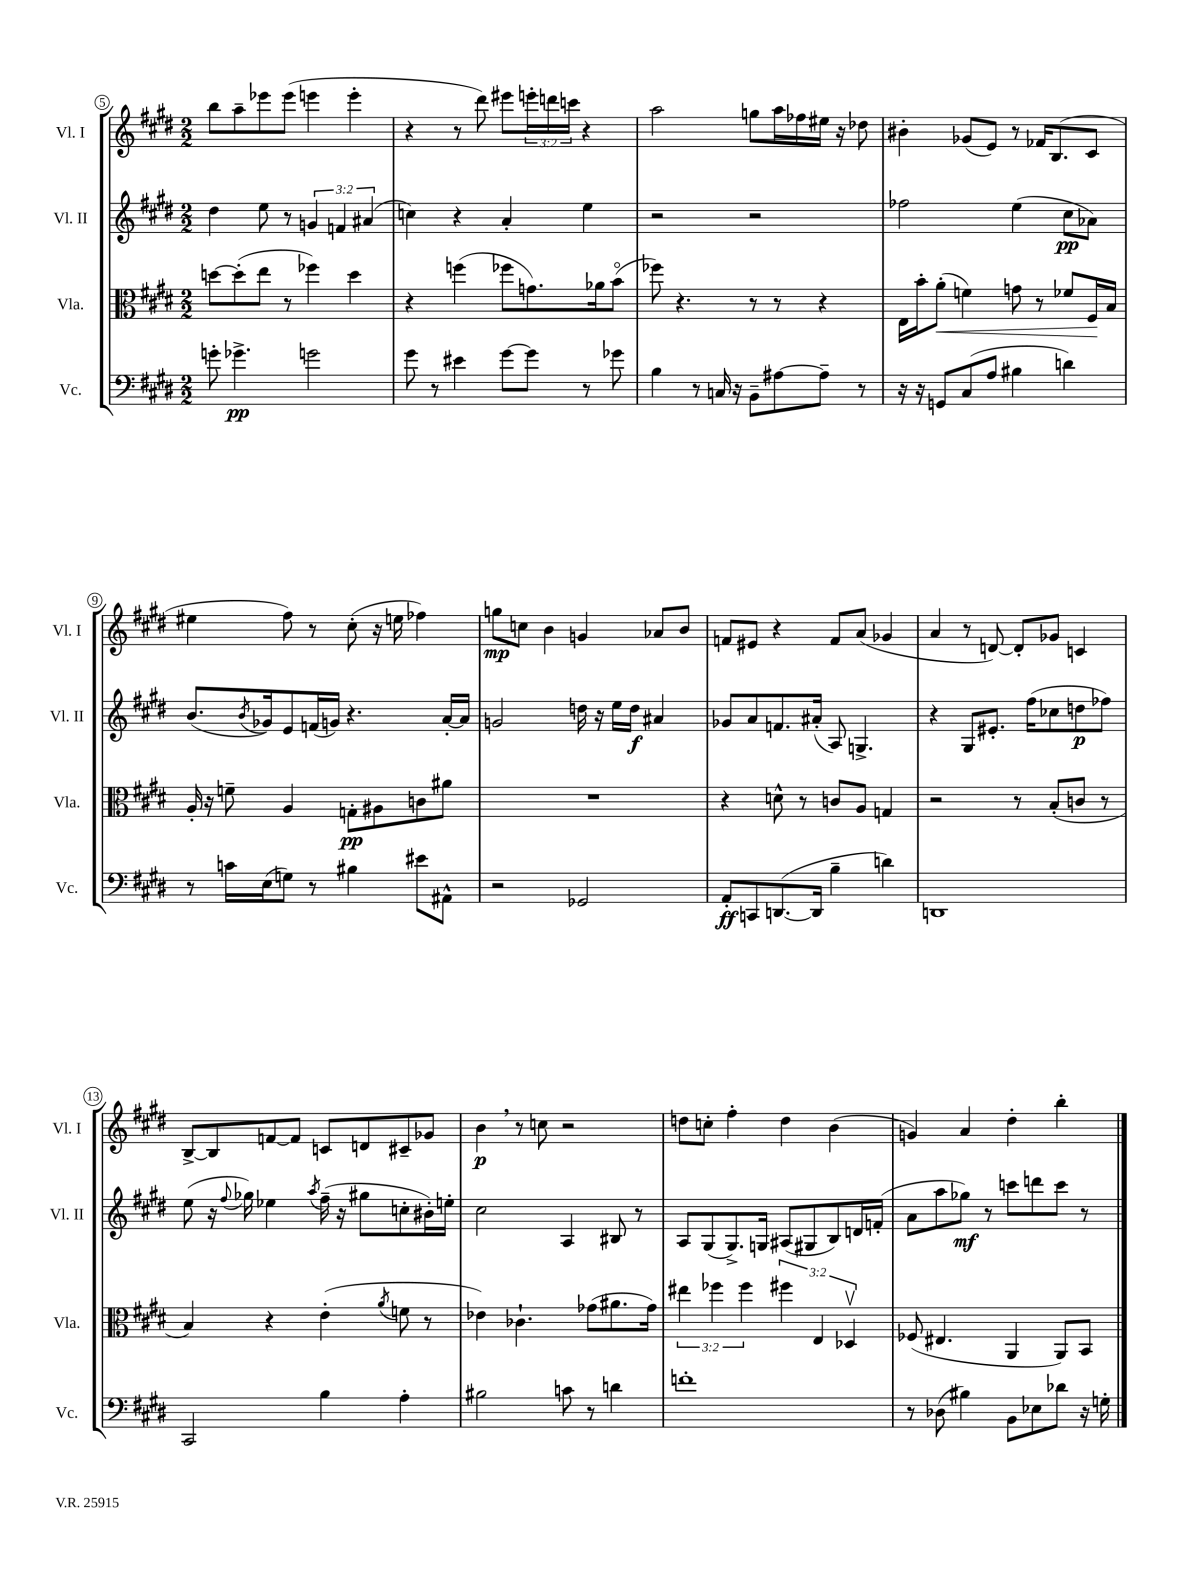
<<
\new StaffGroup <<
\new Staff = "s0" \with { instrumentName = "Vl. I" shortInstrumentName = "Vl. I" } {
    \clef treble \key e \major \numericTimeSignature \time 2/2 \override Staff.TupletNumber.text = #tuplet-number::calc-fraction-text
    b''8 a''8-- ees'''8 ees'''8( e'''4 e'''4-. |
    r4 r8 dis'''8) eis'''8 \tuplet 3/2 { e'''16-. d'''16 c'''16 } r4 |
    a''2 g''8 a''16 fes''16 eis''16 r16 des''8 |
    bis'4-. ges'8( e'8) r8 fes'16 b8.( cis'8 |
    eis''4 fis''8) r8 cis''8-.( r16 e''16 fes''4) |
    g''8\mp c''8 b'4 g'4 aes'8 b'8 |
    f'8 eis'8 r4 f'8 a'8( ges'4 |
    a'4 r8 d'8~) d'8-. ges'8 c'4 |
    b8~-> b8 f'8~ f'8 c'8 d'8 cis'8-- ges'8 |
    b'4\p \breathe r8 c''8 r2 |
    d''8 c''8-. fis''4-. d''4 b'4( |
    g'4) a'4 dis''4-. b''4-. \bar "|." |
}
\new Staff = "s1" \with { instrumentName = "Vl. II" shortInstrumentName = "Vl. II" } {
    \clef treble \key e \major \numericTimeSignature \time 2/2 \override Staff.TupletNumber.text = #tuplet-number::calc-fraction-text
    dis''4 e''8 r8 \tuplet 3/2 { g'4 f'4 ais'4( } |
    c''4) r4 a'4-. e''4 |
    r2 r2 |
    fes''2 e''4( cis''8\pp aes'8) |
    b'8.( \acciaccatura { b'8 } ges'16) e'8 f'16( g'16) r4. a'16~-. a'16 |
    g'2 d''16 r16 e''16 d''16\f ais'4 |
    ges'8 a'8 f'8. ais'16-.( a8) g4.-> |
    r4 gis8 eis'8.-. fis''16( ces''8 d''8\p fes''8) |
    e''8( r16 \appoggiatura { fis''8 } ges''16) ees''4 \acciaccatura { a''8 } fis''16--( r16 gis''8 c''8-. bis'16-.) e''16-. |
    cis''2 a4 bis8 r8 |
    a8 gis8( gis8.->) g16 ais8( gis8 b8) d'16 f'16-.( |
    a'8 a''8 ges''8\mf) r8 c'''8 d'''8 c'''8 r8 \bar "|." |
}
\new Staff = "s2" \with { instrumentName = "Vla." shortInstrumentName = "Vla." } {
    \clef alto \key e \major \numericTimeSignature \time 2/2 \override Staff.TupletNumber.text = #tuplet-number::calc-fraction-text
    d''8~ d''8-.( e''8 r8 fes''4) d''4 |
    r4 f''4( fes''8 g'8.) aes'16 b'8\flageolet( |
    fes''8) r4. r8 r8 r4 |
    e16 b'16-. a'8-.\<( f'4) g'8 r8 fes'8 fis16\! b16 |
    a16-. r16 f'8-- a4 g8-.\pp ais8 c'8 ais'8 |
    R1 |
    r4 d'8-^ r8 c'8 a8 g4 |
    r2 r8 b8-.( c'8 r8 |
    b4) r4 e'4-.( \acciaccatura { a'8 } f'8 r8 |
    ees'4) ces'4.-! ges'8( ais'8. ges'16) |
    \tuplet 3/2 { eis''4 fes''4 fes''4 } \tuplet 3/2 { fis''4 e4 des4\upbow } |
    fes8( eis4. a,4 a,8) b,8 \bar "|." |
}
\new Staff = "s3" \with { instrumentName = "Vc." shortInstrumentName = "Vc." } {
    \clef bass \key e \major \numericTimeSignature \time 2/2
    g'8-. ges'4.->\pp g'2 |
    gis'8 r8 eis'4 gis'8~ gis'8 r8 ges'8 |
    b4 r8 c16 r16 b,8-- ais8~ ais8-- r8 |
    r16 r16 g,8 cis8( a8 bis4 d'4) |
    r8 c'16 e16( g8) r8 bis4 eis'8 ais,8-^ |
    r2 ges,2 |
    a,8-.\ff c,8 d,8.~( d,16 b4-- d'4) |
    d,1 |
    cis,2 b4 a4-. |
    bis2 c'8 r8 d'4 |
    f'1-. |
    r8 des8( bis4) b,8 ees8 des'8 r16 g16-. \bar "|." |
}
>>
>>
\layout { \context { \Score currentBarNumber = #5 \override BarNumber.stencil = #(make-stencil-circler 0.1 0.3 ly:text-interface::print) } }
